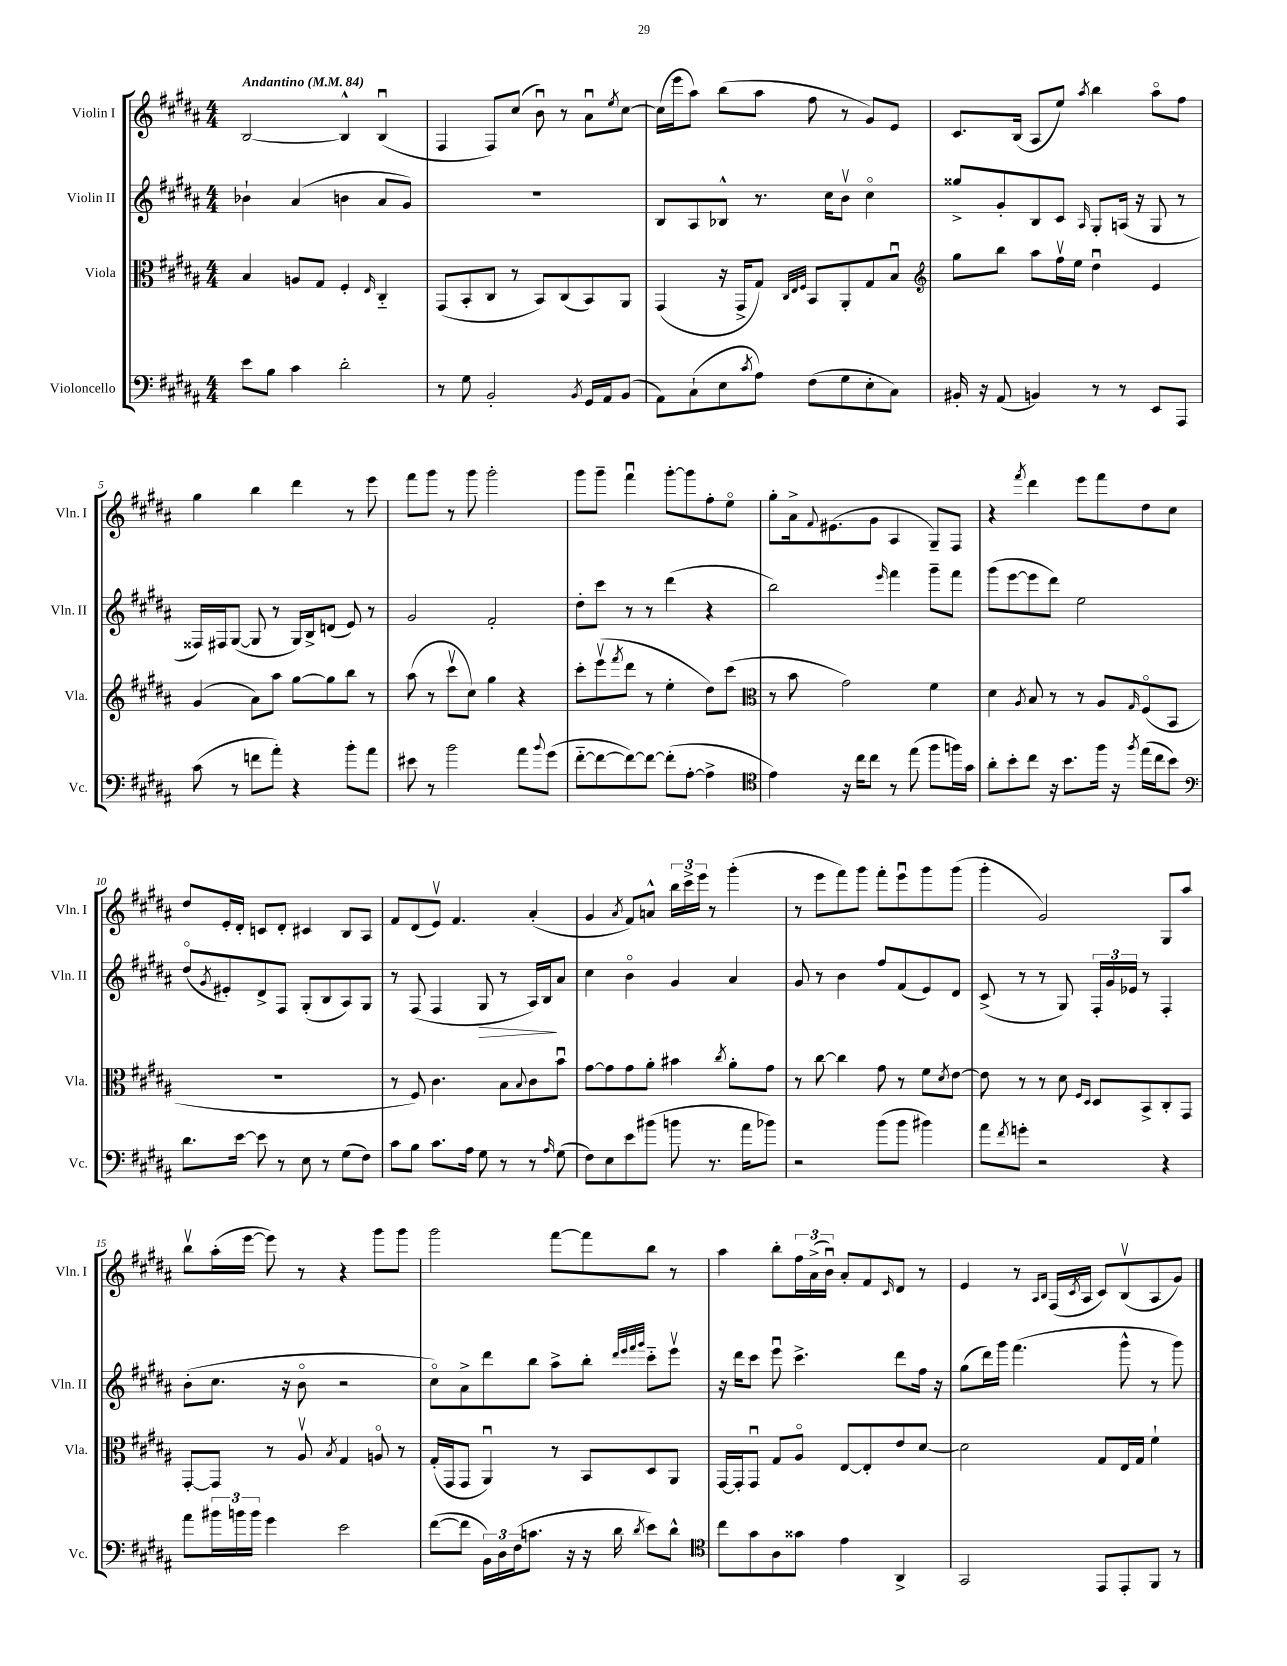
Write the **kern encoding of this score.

**kern	**kern	**kern	**kern
*staff4	*staff3	*staff2	*staff1
*clefF4	*clefC3	*clefG2	*clefG2
*k[f#c#g#d#a#]	*k[f#c#g#d#a#]	*k[f#c#g#d#a#]	*k[f#c#g#d#a#]
*M4/4	*M4/4	*M4/4	*M4/4
*MM84	*MM84	*MM84	*MM84
8e	4B	4b-`	[2B
8B	.	.	.
4c#	8A	(4a#	.
.	8G#	.	.
2d#'	4F#'	4b	4B^^]
.	16qqE	.	.
.	4C#'~	8a#	(4Bu
.	.	8g#)	.
=	=	=	=
8r	(8GG#	1r	4F#
8G#	8BB'	.	.
2BB'	8C#	.	8F#)
.	8r	.	(8cc#
.	8BB)	.	8bu)
.	(8C#	.	8r
8qBB	.	.	.
16GG#	8BB)	.	8a#u
16AA#	.	.	.
.	.	.	8qee
(8BB	8AA#	.	[8cc#
=	=	=	=
8AA#)	(4GG#	8B	(16cc#]
.	.	.	16eee
(8C#`	.	8A#	8aa#)
8E	16r	8B-^^	(8bb
.	16GG#^	.	.
8qc#	.	.	.
8A#)	8G#)	8.r	8aa#
.	32qqC#	.	.
.	32qqE	.	.
.	32qqF#	.	.
(8F#	8BB	.	8ff#
.	.	16cc#	.
8G#	8AA#'	8bv	8r
8E'	8G#	4cc#o	8g#)
8C#)	8Bu	.	8e
=	=	=	=
*	*clefG2	*	*
16BB#'	8gg#	8gg##^	8.c#
16r	.	.	.
(8AA#	8bb	8g#'	.
.	.	.	(16B
4BB)	8aa#	8B	8A#
.	16ff#v	8c#	8ee)
.	16ee	.	.
.	.	16qqA#	8qaa#
8r	4dd#u	8G#'	4bb
8r	.	(16A	.
.	.	16r	.
8EE	4e	8G#	8aa#o
8AAA#	.	8r	8ff#
=	=	=	=
(8c#	(4g#	16F##)	4gg#
.	.	16F#	.
8r	.	([8G#	.
8f	8a#)	8G#]	4bb
8a#')	8aa#	8r	.
4r	[8gg#	16G#)	4ddd#
.	.	16B^	.
.	8gg#]	(8d	.
8b'	8bb	8e)	8r
8a#	8r	8r	8eee
=	=	=	=
8e#	(8aa#	2g#	8fff#
8r	8r	.	8ggg#
2b	8ccc#v	.	8r
.	8cc#)	.	8ggg#
.	4gg#	2f#'	2ggg#'
8a#	4r	.	.
8qqb	.	.	.
(8g#	.	.	.
=	=	=	=
[8f#'~	8ccc#'	8dd#'	8ggg#
8f#_	(8eeev	8ccc#	8ggg#~
.	8qfff#	.	.
8f#_)	8ddd#	8r	4fff#u
8f#_	8r	8r	.
(8f#']	4ee'	(4ddd#	[8ggg#'
[8A#'	.	.	8ggg#]
4A#^]	8dd#)	4r	8ff#'
.	(8ccc#	.	8eeo
=	=	=	=
*clefC4	*clefC3	*	*
4e)	8r	2bb)	8gg#'
.	8b	.	16a#^
.	.	.	8qqf#
.	.	.	(8.e#
16r	2g#)	.	.
16cc#	.	.	.
8cc#	.	.	8g#
.	.	16qqeee	.
8r	.	4fff#	4A#
(8ee	.	.	.
8ff#	4f#	8ggg#~	8G#~)
16ff)	.	8fff#	8F#
16g#	.	.	.
=	=	=	=
8a#'	4d#	(8ggg#	4r
8b'	.	[8eee	.
.	8qA#	.	8qfff#
8cc#	8B	8eee]	4ddd#
16r	8r	8ddd#)	.
8.b	.	.	.
.	8r	2ee	8eee
16ff#	8A#	.	8fff#
16r	.	.	.
8qff#	16qqG#	.	.
(16ee	(8F#o	.	8dd#
16cc#	.	.	.
8b)	8BB	.	8cc#
=	=	=	=
*clefF4	*	*	*
8.d#	1r	(8dd#o	8dd#
.	.	8qg#	.
.	.	8e#')	16e'
[16e	.	.	16d#'
8e]	.	8d#^	8c
8r	.	8F#	8d#'
8E	.	(8G#'	4c#
8r	.	8B	.
(8G#	.	8A#)	8B
8F#)	.	8G#	8A#
=	=	=	=
8c#	8r	8r	8f#
8B	8F#)	(8F#	(8d#
8.c#	4.c#	4F#	8ev)
.	.	.	4.f#
16A#	.	.	.
8G#	.	8G#	.
8r	8B	8r	.
.	8qqB	.	.
8r	8c#	16A#)	(4a#'
.	.	16B	.
16qqA#	.	.	.
(8G#	8bu	8a#	.
=	=	=	=
8F#)	[8g#	4cc#	4g#
8E	8g#]	.	.
.	.	.	8qa#
8e	8g#	4bo	8f#)
(8b#	8a#'	.	8a^^
8b	4b#	4g#	24bb
.	.	.	24ccc#^
.	.	.	24eee
8.r	.	.	8r
.	8qcc#	.	.
.	8a#'	4a#	(4ggg#'
16a#	.	.	.
8b-)	8g#	.	.
=	=	=	=
2r	8r	8g#	8r
.	[8cc#	8r	8eee
.	4cc#]	4b	8fff#)
.	.	.	8ggg#
(8b	8g#	8ff#	8fff#'
8b	8r	(8f#	8eeeu
4b#)	8f#	8e)	8ggg#
.	8qd#	.	.
.	[8e	8d#	(8ggg#
=	=	=	=
8a#	8e]	(8c#^	4ggg#'
8qf#	.	.	.
8g'	8r	8r	.
2r	8r	8r	2g#)
.	8d#	8G#)	.
.	16qqF#	.	.
.	16qqD#	.	.
.	8D#	24F#'	.
.	.	24g#	.
.	.	24e-	.
.	8BB^	8r	.
4r	8C#'	4F#'	8G#
.	8GG#	.	8aa#
=	=	=	=
8a#	[8GG#'	(8b'	8bbv
24b#	8GG#]	8.cc#	(16aa#'
24b	.	.	.
.	.	.	[16eee
24b	.	.	.
4g#	8r	.	8eee])
.	.	16r	.
.	8A#v	8bo	8r
.	8qB	.	.
2e	4G#	2r	4r
.	8Ao	.	8ggg#
.	8r	.	8ggg#
=	=	=	=
([8f#	(16G#'	8cc#o)	2ggg#
.	16GG#	.	.
8f#]	8GG#	8a#^	.
24BB)	4AA#u)	8ddd#	.
24D#	.	.	.
(24F#	.	.	.
8.c	.	8bb	.
.	8r	8aa#^	[8fff#
16r	.	.	.
16r	8BB	8bb'	8fff#]
16d#	.	.	.
.	.	32qqddd#	.
.	.	32qqeee	.
.	.	32qqfff#	.
8qd#	.	32qqggg#	.
8e)	8D#	8ccc#'~	8bb
8d#^^	8AA#	8eeev	8r
=	=	=	=
*clefC4	*	*	*
8cc#	[16GG#	16r	4aa#
.	16GG#']	16ddd#	.
8g#	8GG#u	8ccc#	.
8A#	8G#	8eeeu	8bb'
8g##	8A#o	4.ccc#^	24ff#
.	.	.	(24a#^
.	.	.	24bu)
4e	[8E	.	8a#'
.	8E']	.	8f#
.	.	.	16qqc#
4AA#^	8e	8ddd#	8d#
.	[8d#	16ff#	8r
.	.	16r	.
=	=	=	=
2GG#	2d#]	(8gg#	4e
.	.	16ddd#)	.
.	.	16ggg#	.
.	.	(4.fff#	8r
.	.	.	16qqA#
.	.	.	16qqB
.	.	.	(16F#
.	.	.	8qc#
.	.	.	16A#
8EE	8G#	.	8c#)
8EE'	16E	8ggg#^^	(8Bv
.	16G#	.	.
8FF#	4f#`	8r	8A#
8r	.	8ggg#)	8g#)
==	==	==	==
*-	*-	*-	*-
